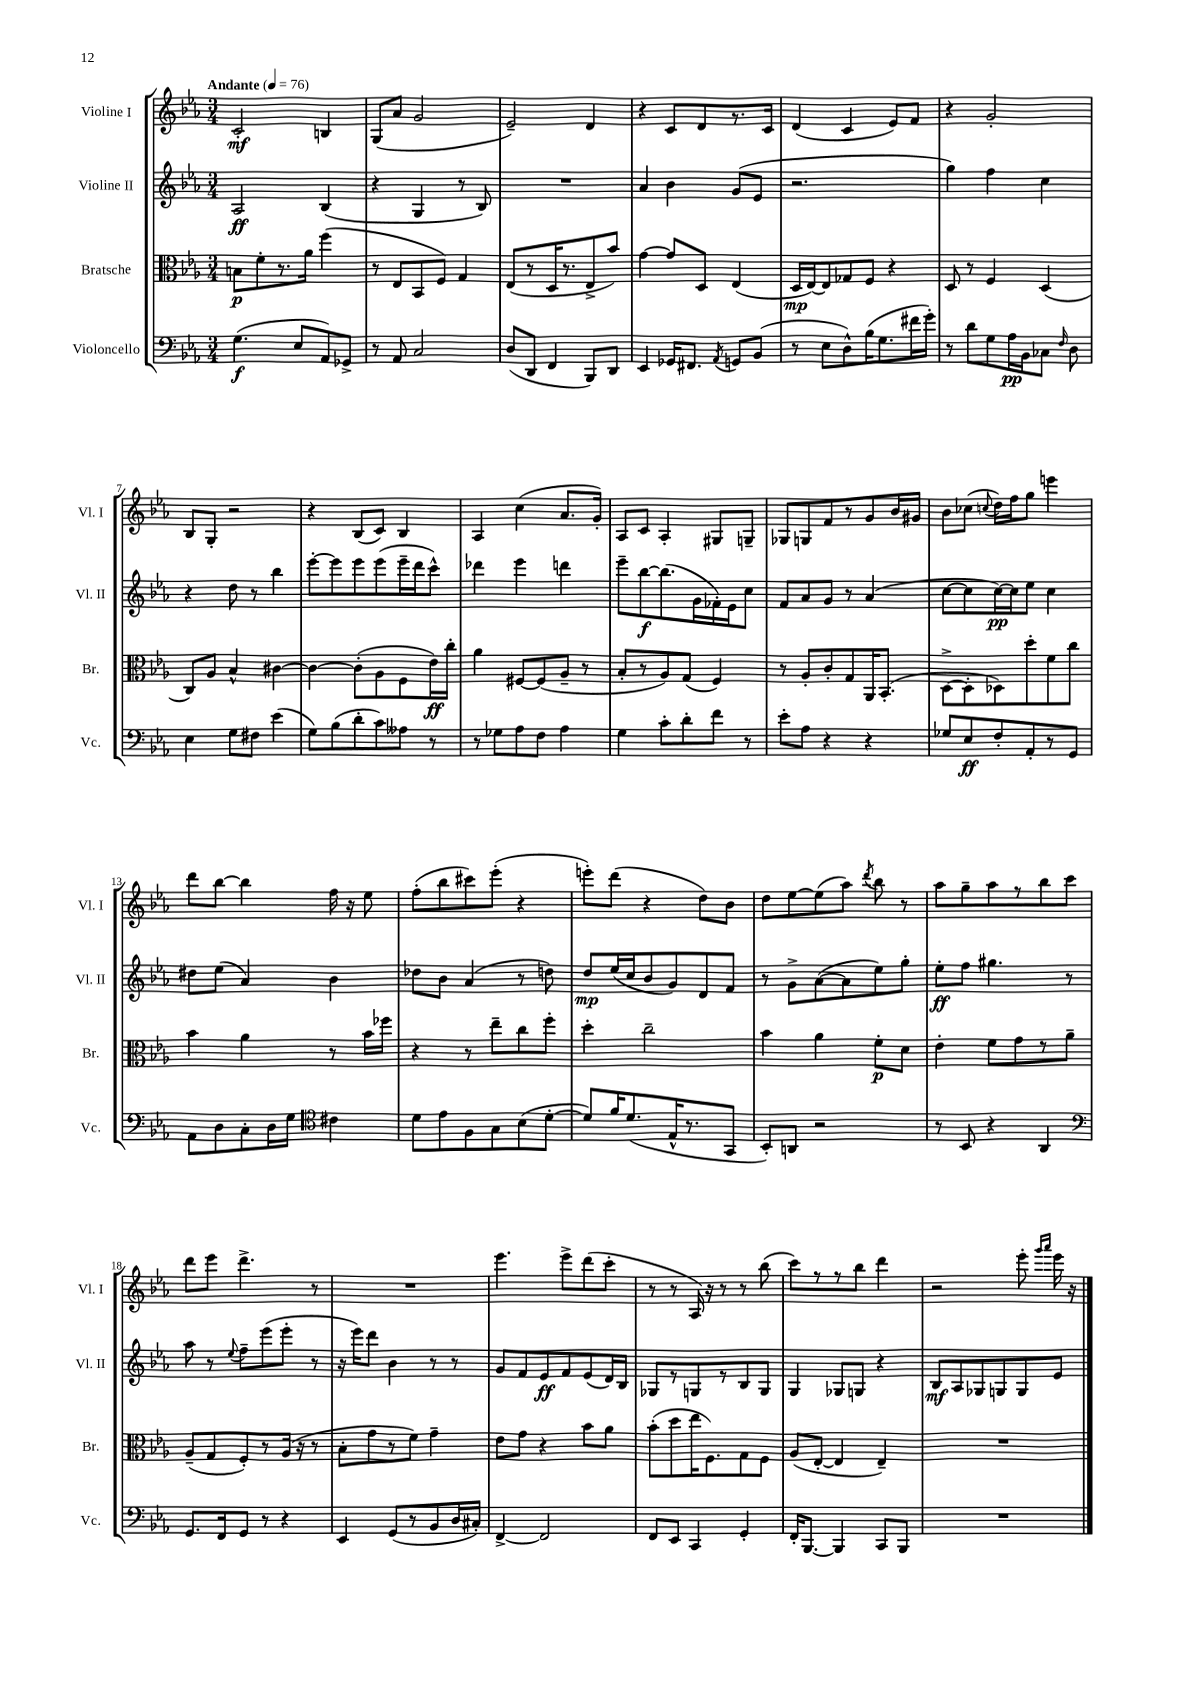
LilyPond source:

<<
\new StaffGroup <<
\new Staff = "s0" \with { instrumentName = "Violine I" shortInstrumentName = "Vl. I" } {
    \clef treble \key ees \major \numericTimeSignature \time 3/4 \tempo "Andante" 4 = 76
    \autoBeamOff c'2-.\mf b4 |
    g8[( aes'8] g'2 |
    ees'2--) d'4 |
    r4 c'8[ d'8 r8. c'16] |
    d'4( c'4 ees'8[) f'8] |
    r4 g'2-. |
    bes8[ g8]-. r2 |
    r4 bes8[( c'8]) bes4 |
    aes4 c''4( aes'8.[ g'16]-.) |
    aes8[ c'8] aes4-. gis8[ g8]-- |
    ges8[ g8 f'8 r8 g'8 bes'16 gis'16] |
    bes'8[ ces''8]( \appoggiatura { c''8 } d''16[) f''16 g''8] e'''4 |
    d'''8[ bes''8]~ bes''4 f''16 r16 ees''8 |
    f''8[-.( bes''8 cis'''8) ees'''8]-.( r4 |
    e'''8[-.) d'''8]( r4 d''8[) bes'8] |
    d''8[ ees''8~ ees''8( aes''8]) \acciaccatura { d'''8 } bes''8 r8 |
    aes''8[ g''8-- aes''8 r8 bes''8 c'''8] |
    d'''8[ ees'''8] d'''4.-> r8 |
    R2. |
    ees'''4. ees'''8[-> d'''8( c'''8]-. |
    r8 r8 aes16) r16 r8 r8 bes''8( |
    c'''8[) r8 r8 bes''8] d'''4 |
    r2 ees'''8-. \grace { g'''16[ aes'''16] } ees'''16 r16 \bar "|." |
}
\new Staff = "s1" \with { instrumentName = "Violine II" shortInstrumentName = "Vl. II" } {
    \clef treble \key ees \major \numericTimeSignature \time 3/4
    \autoBeamOff aes2\ff bes4( |
    r4 g4 r8 bes8) |
    R2. |
    aes'4 bes'4 g'8[( ees'8] |
    r2. |
    g''4) f''4 c''4 |
    r4 d''8 r8 bes''4 |
    ees'''8[~-. ees'''8 ees'''8 ees'''8( ees'''16-- d'''16 c'''8]-^) |
    des'''4 ees'''4 d'''4 |
    ees'''8[-- bes''8~\f bes''8.( g'16 fes'16-.) ees'16 c''8] |
    f'8[ aes'8 g'8] r8 aes'4( |
    c''8[~ c''8 c''16~\pp) c''16 ees''8] c''4 |
    dis''8[ ees''8]( aes'4) bes'4 |
    des''8[ bes'8] aes'4( r8 d''8) |
    d''8[\mp ees''16( c''16 bes'8 g'8) d'8 f'8] |
    r8 g'8[-> aes'8~( aes'8 ees''8) g''8]-. |
    ees''8[-.\ff f''8] gis''4. r8 |
    aes''8 r8 \appoggiatura { ees''8 } f''8[-- ees'''8( ees'''8]-. r8 |
    r16 ees'''16[) d'''8] bes'4 r8 r8 |
    g'8[ f'8 ees'8\ff f'8 ees'8( d'16) bes16] |
    ges8[ r8 g8 r8 bes8 g8] |
    g4 ges8[ g8] r4 |
    bes8[\mf aes8 ges8 g8 g8 ees'8] \bar "|." |
}
\new Staff = "s2" \with { instrumentName = "Bratsche" shortInstrumentName = "Br." } {
    \clef alto \key ees \major \numericTimeSignature \time 3/4
    \autoBeamOff b8[\p f'8-. r8. aes'16] f''4( |
    r8 ees8[ bes,8 f8]) g4 |
    ees8[( r8 d16 r8. ees8-> bes'8]) |
    g'4~ g'8[ d8] ees4( |
    d16[\mp ees16~) ees8 ges8 f8] r4 |
    d8 r8 f4 d4( |
    c8[) aes8] bes4-^ cis'4~ |
    cis'4~ cis'8[-.( aes8 f8 ees'16\ff) c''16]-. |
    aes'4 fis8[~ fis8( aes8]-- r8 |
    bes8[-. r8 aes8) g8]( f4) |
    r8 aes8[-. c'8-. g8 aes,16 bes,8.]-.( |
    d8[~-> d8-. des8) d''8-. f'8 c''8] |
    bes'4 aes'4 r8 bes'16[ fes''16] |
    r4 r8 ees''8[-- c''8 f''8]-. |
    d''4-. c''2-- |
    bes'4 aes'4 f'8[-.\p d'8] |
    ees'4-. f'8[ g'8 r8 aes'8]-- |
    aes8[--( g8 f8-.) r8 aes16]( r16 r8 |
    bes8[-. g'8 r8 f'8]) g'4-- |
    ees'8[ g'8] r4 bes'8[ aes'8] |
    bes'8[-.( d''8 ees''16 f8.) g8 f8] |
    aes8[( ees8]~-. ees4 ees4--) |
    R2. \bar "|." |
}
\new Staff = "s3" \with { instrumentName = "Violoncello" shortInstrumentName = "Vc." } {
    \clef bass \key ees \major \numericTimeSignature \time 3/4
    \autoBeamOff g4.\f( ees8[ aes,8) ges,8]-> |
    r8 aes,8 c2 |
    d8[( d,8] f,4 bes,,8[) d,8] |
    ees,4 ges,16[ fis,8.] \acciaccatura { aes,8 } g,8[ bes,8]( |
    r8 ees8[ d8-^) bes16( g8. fis'16 g'16]-.) |
    r8 d'8[ g8 aes16\pp bes,16 ces8] \grace { f16 } d8 |
    ees4 g8[ fis8] ees'4( |
    g8[) bes8( d'8-. c'8) aeses8] r8 |
    r8 ges8[ aes8 f8] aes4 |
    g4 c'8[-. d'8-. f'8] r8 |
    ees'8[-. aes8] r4 r4 |
    ges8[ ees8\ff f8-. aes,8-. r8 g,8] |
    aes,8[ d8 c8-. d16 g16] \clef tenor cis'4 |
    d'8[ ees'8 f8 g8 bes8( d'8]~-. |
    d'8[) f'16 d'8.( ees16-^ r8. g,8] |
    bes,8[-.) a,8] r2 |
    r8 bes,8 r4 aes,4 |
    \clef bass g,8.[ f,16 g,8] r8 r4 |
    ees,4 g,8[( r8 bes,8 d16 cis16]-.) |
    f,4~-> f,2 |
    f,8[ ees,8] c,4 g,4-. |
    f,16[-. bes,,8.]~ bes,,4 c,8[ bes,,8] |
    R2. \bar "|." |
}
>>
>>
